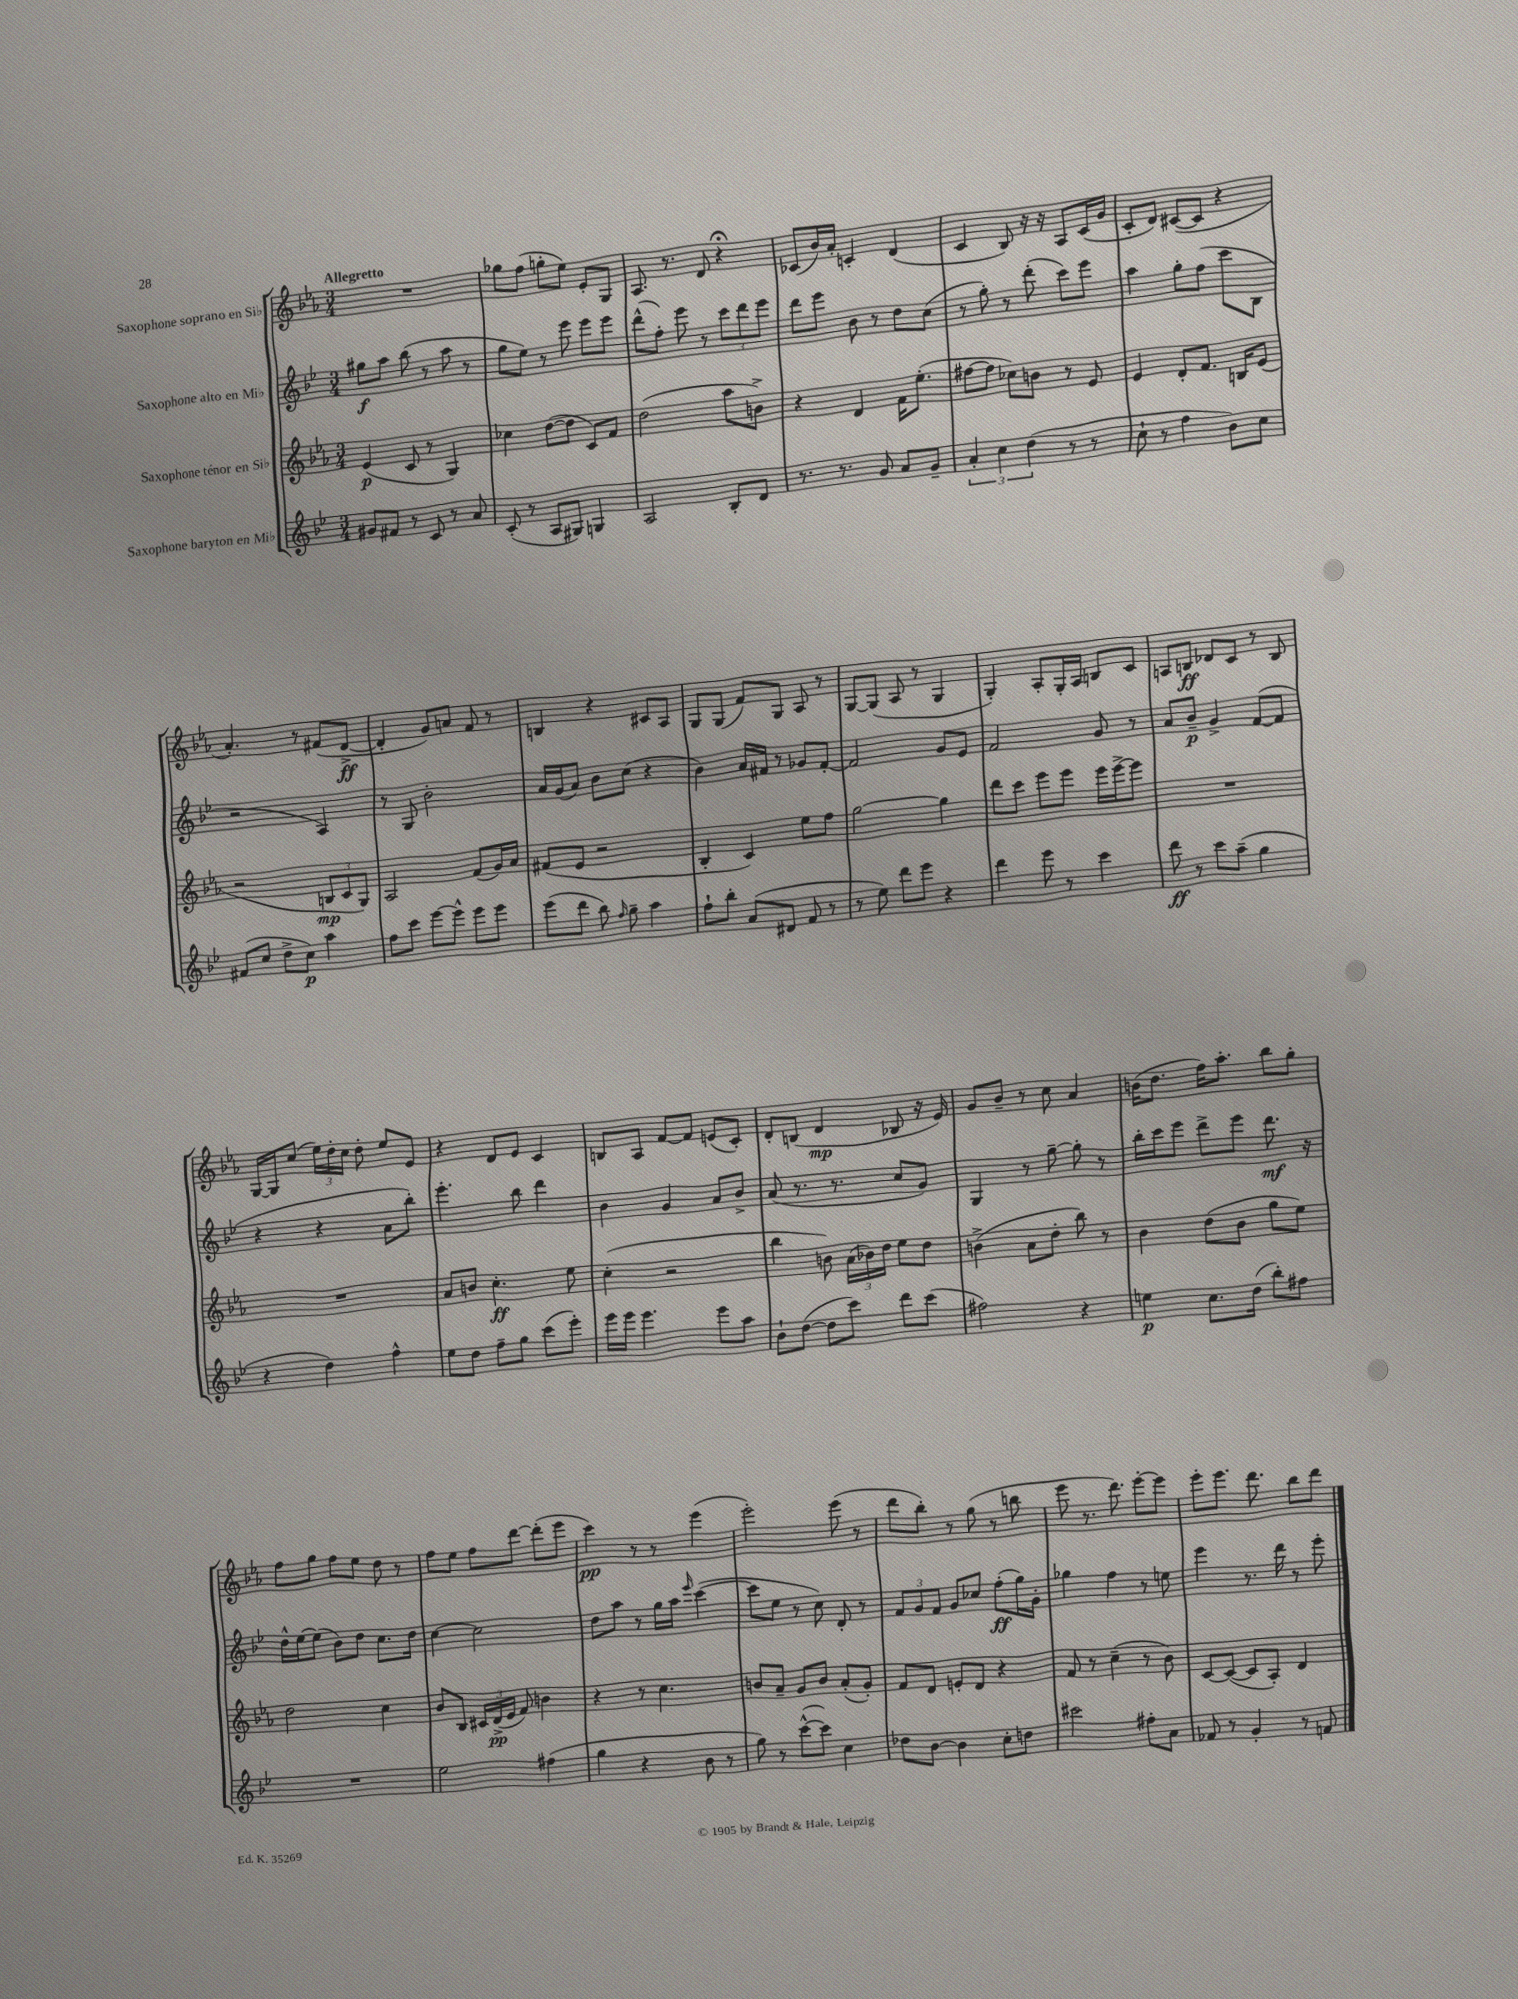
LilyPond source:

<<
\new StaffGroup <<
\new Staff = "s0" \with { instrumentName = "Saxophone soprano en Sib" } {
    \clef treble \key ees \major \numericTimeSignature \time 3/4 \tempo "Allegretto"
    \autoBeamOff R2. |
    ges''8[ f''8]( g''8[-. ees''8]) ees'8[-. g8] |
    aes8. r8. d'8 r4\fermata |
    ces'8[( bes'16) aes'16]-. c'4-. d'4( |
    c'4 bes8) r16 r16 aes8[ c'16( g'16] |
    c'8[-. d'8]) cis'8[~( cis'8] r4 |
    aes'4.-.) r8 fis'8[( d'8]~->\ff |
    d'4-. g'8[) a'8] f'8 r8 |
    b4 r4 cis'8[ aes8] |
    g8[ g8]( f'8[) g8] aes8 r8 |
    g8[~ g8]( aes8 r8 g4 |
    g4-.) aes8[-. g16-. aes16] b8[ c'8] |
    a8[ b8]\ff des'8[ c'8] r8 b8 |
    g16[~ g16 c''8]( \tuplet 3/2 { ees''16[) d''16-. c''16] } d''8-. ees''8[ ees'8] |
    r4 d'8[ ees'8] c'4 |
    b8[ aes8] f'8[~ f'8] e'8[( c'8]-.) |
    d'8[-. b8]( d'4\mp bes8 r16 ees'16) |
    g'8[ bes'8]-- r8 c''8 aes'4 |
    b'16[( d''8.] f''16[) aes''8.]-. bes''8[ g''8]-. |
    f''8[ g''8] f''8[ ees''8] d''8 r8 |
    f''8[ ees''8] f''8[ d'''8]~ d'''8[-.( ees'''8] |
    c'''4\pp) r8 r8 ees'''4( |
    ees'''2-.) ees'''8( r8 |
    d'''8[ bes''8]-.) r8 g''8( r8 b''8 |
    ees'''8 r8. d'''8.) ees'''8[~-. ees'''8] |
    ees'''8[-. ees'''8.] d'''8. bes''8[ d'''8] \bar "|." |
}
\new Staff = "s1" \with { instrumentName = "Saxophone alto en Mib" } {
    \clef treble \key bes \major \numericTimeSignature \time 3/4
    \autoBeamOff gis''8[\f a''8] bes''8( r8 a''8 r8 |
    g''8[ ees''8]) r8 ees'''8 ees'''8[ ees'''8] |
    d'''8[-^( f''8]-.) ees'''8 r8 \tuplet 3/2 { c'''8[ d'''8 ees'''8] } |
    d'''8[ ees'''8] bes'8 r8 d''8[ c''8]( |
    r8 g''8-.) r8 d'''8-.( c'''8[) ees'''8] |
    a''4 g''8[-. f''8]( c'''8[ bes8] |
    r2 a4) |
    r8 g8 bes'2-. |
    a'16[ g'16( a'8]) bes'8[ c''8]( r4 |
    bes'4) a'16[ fis'16] r8 ges'8[ fis'8]~-. |
    fis'2 g'8[ ees'8] |
    f'2 g'8 r8 |
    a'8[ bes'8]--\p g'4-> f'8[~( f'8] |
    r4 r4 a'8[ bes''8]-.) |
    ees'''4.-. bes''8 d'''4 |
    bes'4 g'4 a'8[ bes'8]-> |
    a'8( r8. r8. c''8[ g'8]) |
    g4 r8 g''8~-- g''8-. r8 |
    bes''16[-. c'''16 ees'''8] d'''8[-> ees'''8] d'''8.\mf r16 |
    d''16[-^ ees''16~ ees''8]( bes'8[) d''8] c''8.[ d''16] |
    c''4~ c''2 |
    d''8[ a''8] r8 g''16[ a''16] \grace { ees'''16 } c'''4~( |
    c'''8[ ees''8] r8 c''8) d'8-. r8 |
    \tuplet 3/2 { f'8[ g'8 f'8] } g'8[ ces''8] f''8[-.\ff( g''16) g'16]-. |
    ges''4 f''4 r8 e''8 |
    ees'''4 r8. d'''16 r8 ees'''8-. \bar "|." |
}
\new Staff = "s2" \with { instrumentName = "Saxophone ténor en Sib" } {
    \clef treble \key ees \major \numericTimeSignature \time 3/4
    \autoBeamOff ees'4\p( c'8 r8 g4) |
    ces''4 d''8[~( d''8] c'8[) f'8] |
    d''2( aes''8[ b'8]->) |
    r4 d'4 f'16[ ees''8.]-.( |
    fis''8[~ fis''8] ces''8[) b'8] r8 ees'8 |
    ees'4 d'8[-. f'8.] b16[ ees'8]( |
    r2 \tuplet 3/2 { b8[\mp c'8 g8]) } |
    aes2 f'8[( g'16) aes'16] |
    fis'8[( ees'8] r2 |
    bes4-. c'4) ees''8[ f''8] |
    g''2~ g''4 |
    d'''8[ c'''8] ees'''8[ ees'''8] ees'''16[ ees'''16~-> ees'''8] |
    R2. |
    R2. |
    aes'8[ b'8] c''4.-.\ff ees''8 |
    c''4-.( r2 |
    bes''4 b'8) \tuplet 3/2 { aes'16[( bes'16) d''16] } ees''8[ d''8] |
    b'4->( aes'8[ d''8]-. bes''8) r8 |
    bes'4 d''8[( bes'8] g''8[ ees''8]) |
    d''2 c''4 |
    bes'8[ bes8] \tuplet 3/2 { cis'16[ d'16->\pp( ees'16] } f'8) b'4 |
    r4 r8 c''4. |
    b'8[ aes'8]-- g'8[ b'8] aes'8[-.( g'8]-.) |
    f'8[ d'8] e'8[-. d'8] r4 |
    f'8 r8 c''4--( r8 bes'8) |
    c'8[~ c'8]~( c'8[ aes8]-.) d'4 \bar "|." |
}
\new Staff = "s3" \with { instrumentName = "Saxophone baryton en Mib" } {
    \clef treble \key bes \major \numericTimeSignature \time 3/4
    \autoBeamOff gis'8[ fis'8] r8 c'8 r8 a'8 |
    c'8-.( r8 a8[ gis8]) g4 |
    a2 bes8[-. d'8] |
    r8. r8. g'8 a'8[ g'8]-- |
    \tuplet 3/2 { a'4-. c''4 d''4( } r8 r8 |
    c''8-! r8 f''4 bes'8[) c''8] |
    fis'8[( c''8] d''8[-> c''8]\p) a''4 |
    f''8[ c'''8] ees'''8[~ ees'''8]-^ ees'''8[ ees'''8] |
    ees'''8[( d'''8] bes''8) \grace { f''16 } g''8-- a''4 |
    f''8[-! bes''8]-. a'8[( dis'8] f'8 r8 |
    r8 ees''8) d'''8[ ees'''8] r4 |
    d'''4 ees'''8 r8 c'''4 |
    d'''8\ff r8 c'''8[ a''8]--( g''4 |
    r4 d''4) f''4-^ |
    ees''8[ d''8] f''8[-- g''8] c'''8[( ees'''8]-.) |
    ees'''16[ ees'''16] ees'''4. ees'''8[ a''8] |
    bes'8[-! d''8]~( d''8[ c'''8]) d'''8[ c'''8]( |
    fis''2) r4 |
    e''4\p c''8.[ d''16]( bes''8[-.) fis''8] |
    R2. |
    ees''2 fis''4( |
    g''4 r4 bes'8 r8 |
    g''8) r8 c'''8[~-^( c'''8]) c''4 |
    des''8[ bes'8]~ bes'4 c''8[-. d''8] |
    cis'''2 fis''8[-. a'8] |
    fes'8 r8 g'4-. r8 f'8 \bar "|." |
}
>>
>>
\layout { \context { \Score \remove "Bar_number_engraver" } }
